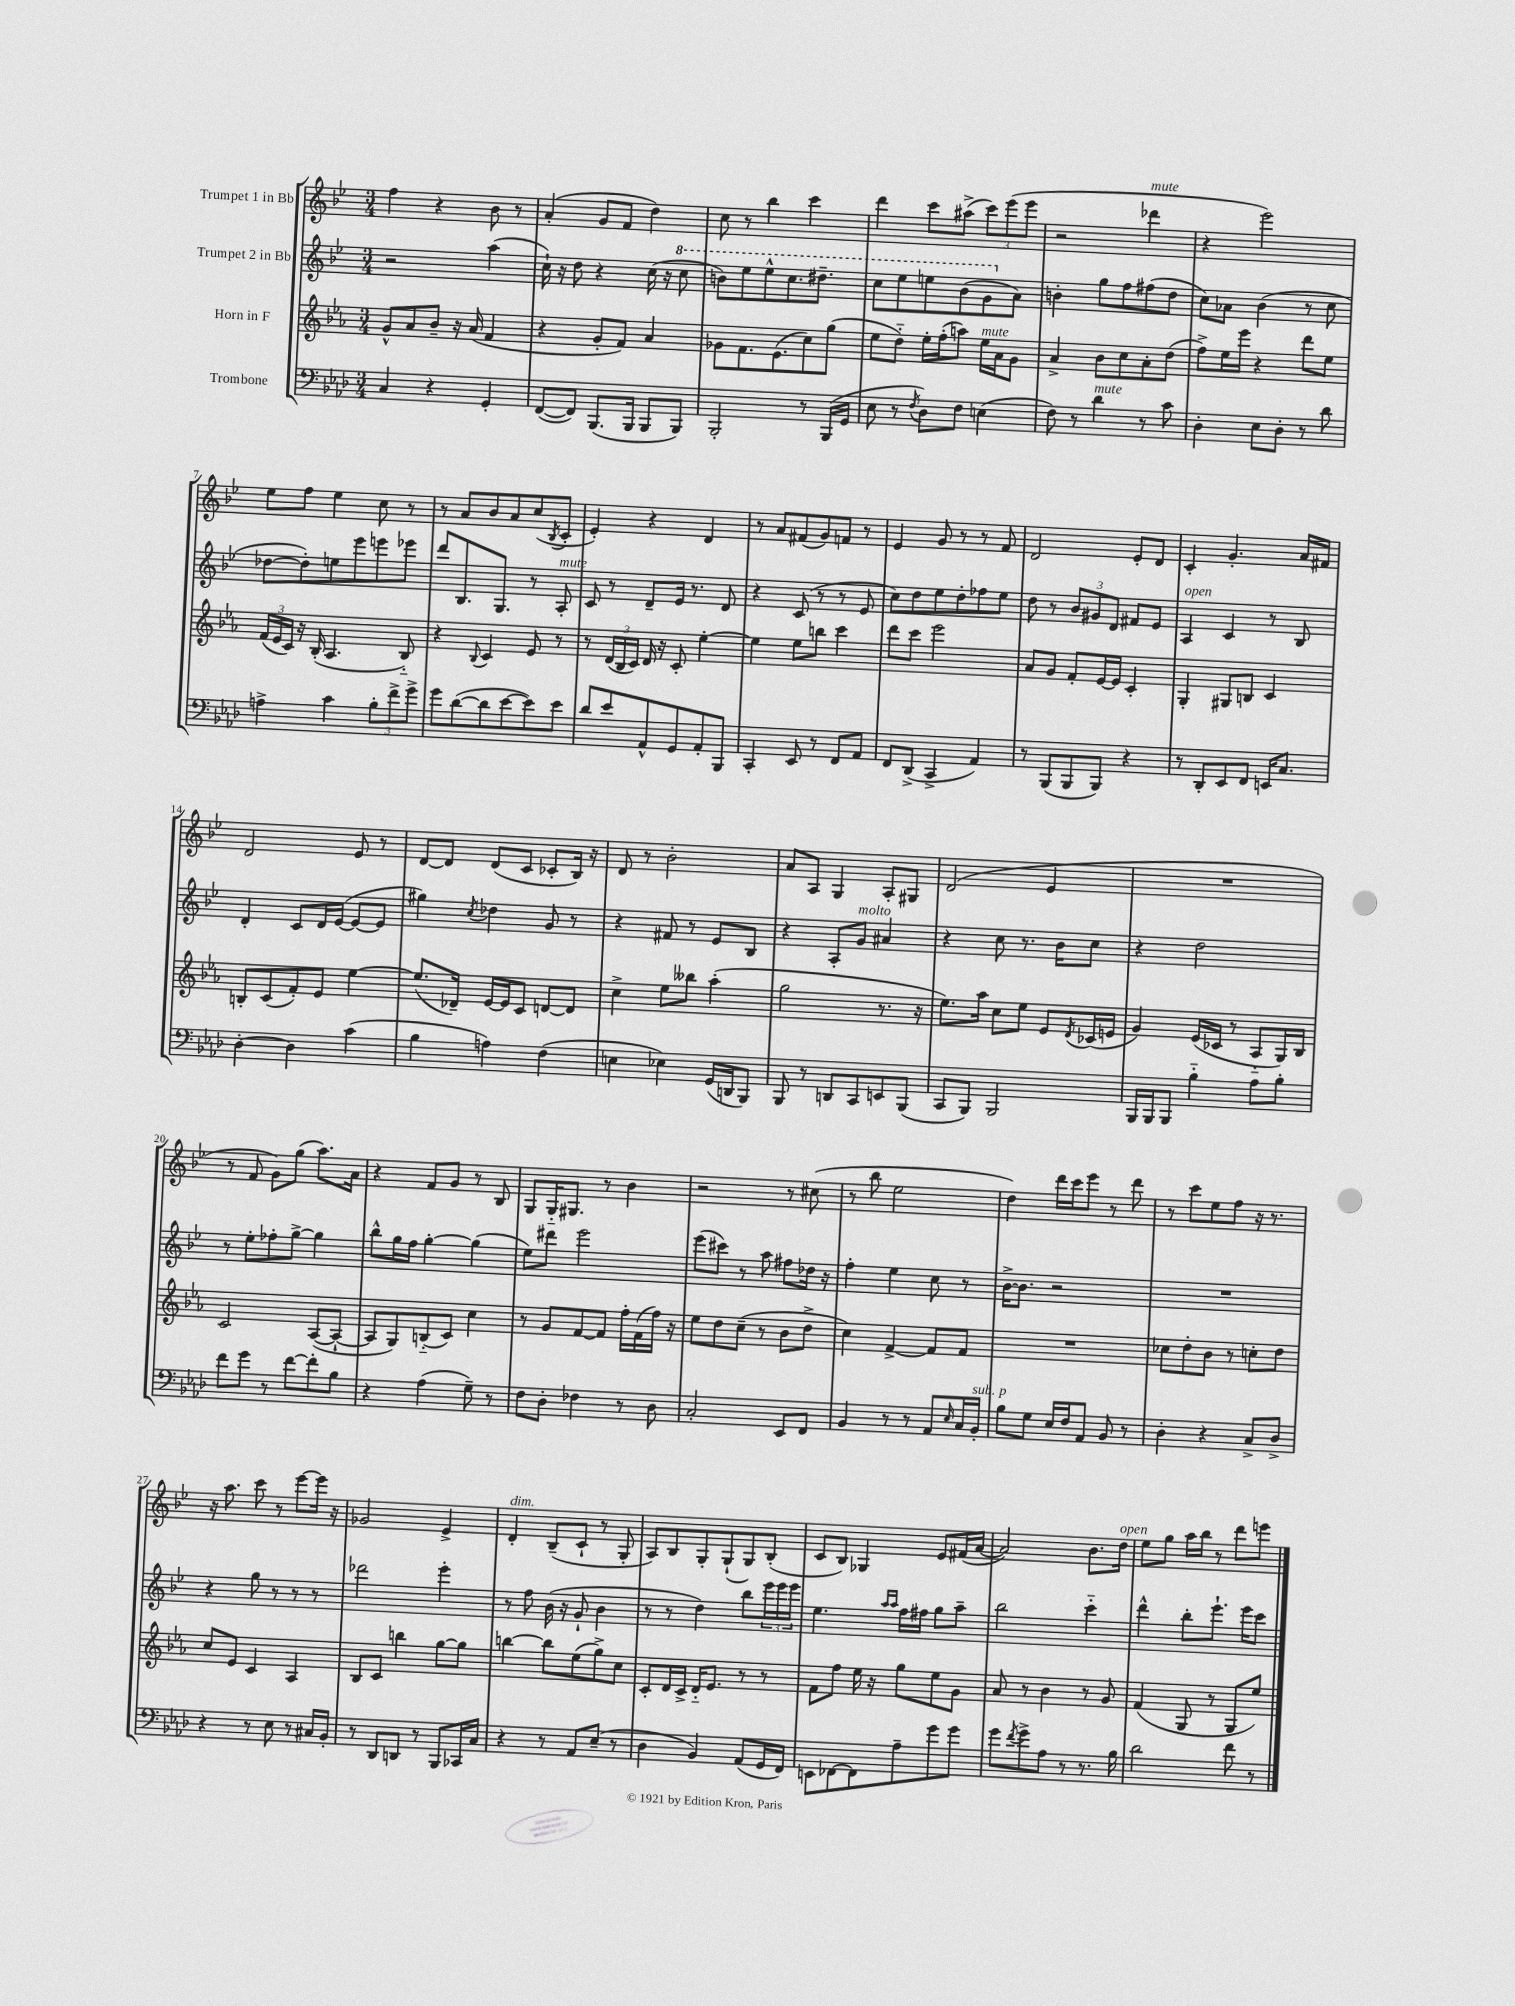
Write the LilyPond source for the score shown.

<<
\new StaffGroup <<
\new Staff = "s0" \with { instrumentName = "Trumpet 1 in Bb" } {
    \clef treble \key bes \major \numericTimeSignature \time 3/4
    f''4 r4 bes'8 r8 |
    a'4-.( g'8 f'8 d''4) |
    c''8 r8 bes''4 c'''4 |
    d'''4 c'''8 ais''8->( \tuplet 3/2 { c'''8) ees'''8( ees'''8 } |
    r2 des'''4^\markup { \italic "mute" } |
    r4 ees'''2) |
    ees''8 f''8 ees''4 c''8 r8 |
    r8 a'8 bes'8 a'8 c''8( \acciaccatura { bes8 } c'8-. |
    ees'4-.) r4 d'4 |
    r8 a'8 fis'8( g'8) f'8 r8 |
    ees'4 g'8 r8 r8 f'8 |
    d'2 ees'8-. d'8 |
    c'4-. g'4.-. a'16 fis'16 |
    d'2 ees'8 r8 |
    d'8~ d'8 d'8( c'8 ces'8-. bes16) r16 |
    d'8 r8 bes'2-. |
    a'8 a8 g4 a8-. gis8 |
    d'2( ees'4 |
    R2. |
    r8 f'8 g'8) g''8( a''8.) a'16 |
    r4 f'8 g'8 r8 bes8 |
    g8 g16-_ gis8. r8 bes'4 |
    r2 r8 cis''8( |
    r8 bes''8 ees''2 |
    d''4) d'''16 c'''16 ees'''8 r8 d'''8 |
    r8 c'''8 ees''8 f''8 r16 r8. |
    r16 a''8. c'''8 r8 ees'''8~ ees'''16 r16 |
    ges'2 ees'4-> |
    d'4-.^\markup { \italic "dim." } bes8--( c'8-! r8 g8-. |
    a8) bes8 g8-. g8-!( g8) bes8-.( |
    c'8 bes8) ges4 ees'8 fis'16( a'16~ |
    a'2) bes'8. d''16^\markup { \italic "open" } |
    ees''8 g''8 a''16 bes''16 r8 d'''8 e'''8 \bar "|." |
}
\new Staff = "s1" \with { instrumentName = "Trumpet 2 in Bb" } {
    \clef treble \key bes \major \numericTimeSignature \time 3/4
    r2 a''4( |
    c''16-!) r16 d''8 r4 c''16( r16 \ottava #1 c'''8 |
    b''8) ees'''8 ees'''8-^ c'''8. dis'''8.-- |
    c'''8 ees'''8 e'''8 bes''8( g''8 \ottava #0 a'8) |
    b'4-. g''8 f''8 fis''8( d''8 |
    c''8) aes'8 bes'4( r8 c''8 |
    des''8~ des''8-.) e''8 ees'''8 e'''8 ees'''8 |
    d'''8 bes8. g8. r8 a8-.^\markup { \italic "mute" } |
    c'8 r8 d'8-- ees'16 r8. d'8 |
    r4 c'8( r8 r8 ees'8 |
    c''8) d''8 ees''8 d''8-. fes''8 ees''8 |
    d''8 r8 \tuplet 3/2 { bes'8 gis'8 d'8 } fis'8 ees'8 |
    a4^\markup { \italic "open" } c'4 r8 bes8 |
    d'4-. c'8 d'16 ees'16~( ees'8~ ees'8 |
    gis''4) \acciaccatura { c''8 } des''4 g'8 r8 |
    r4 fis'8 r8 ees'8 bes8 |
    r4 a8-. g'8^\markup { \italic "molto" } ais'4 |
    r4 c''8 r8. bes'16 c''8 |
    r4 d''2 |
    r8 ees''8-. fes''8-. g''8~-> g''4 |
    bes''8-^ g''16 f''16 g''4~-. g''4( |
    ees''8) dis'''8 ees'''2 |
    ees'''8( cis'''8) r8 a''8 fis''8 des''16 r16 |
    f''4-. ees''4 c''8 r8 |
    bes'16~-> bes'8. r2 |
    R2. |
    r4 g''8 r8 r8 r8 |
    des'''2 ees'''4-. |
    r8 f''8 bes'16( r16 g'8-! bes'4 |
    r8 r8 d''4) bes''8 \tuplet 3/2 { ees'''16 ees'''16 ees'''16 } |
    ees''4. \grace { a''16 a''16 } f''16 fis''16 g''8 a''8-- |
    bes''2 c'''4-_ |
    d'''4-^ bes''8-. ees'''8.-! ees'''16 c'''8 \bar "|." |
}
\new Staff = "s2" \with { instrumentName = "Horn in F" } {
    \clef treble \key ees \major \numericTimeSignature \time 3/4
    g'8-^ aes'8 bes'8-- r16 aes'16( f'4 |
    r4 g'8-. f'8) aes'4 |
    ges'8 f'8. ees'8.( c''8) g''8( |
    ees''8 d''8-_) ees''16-. f''16-.( a''8) ees''16^\markup { \italic "mute" } aes'16 g'8 |
    aes'4-> bes'8 c''8 aes'8-. d''8( |
    f''8->) ees''16 ees'''16 r4 d'''8 ees''8 |
    \tuplet 3/2 { f'16( ees'16 c'16) } r16 bes16-.( aes4. bes8-_) |
    r4 \appoggiatura { bes8 } c'4 ees'8 r8 |
    r8 \tuplet 3/2 { d'16( bes16 c'16) } d'16 r16 c'8-. ees''4~-. |
    ees''4 ees''8 b''8 c'''4 |
    d'''8 c'''8 ees'''2 |
    aes'8 g'8 f'8-. ees'16~ ees'16 c'4-. |
    g4-. gis8 b8 c'4 |
    b8-. c'8( f'8-.) ees'8 ees''4~ |
    ees''8.( des'16--) ees'16~ ees'16 c'8 d'8~ d'8 |
    c''4-> ees''8 beses''8 aes''4-.( |
    g''2 r8. r16 |
    ees''8.) aes''16 c''8 ees''8 ees'8 \acciaccatura { d'8 } ces'16( e'16 |
    g'4) ees'16( ces'16 r8 aes8-_ g16) bes16 |
    c'2 aes8~( aes8~-! |
    aes8 g8) b8-_( c'8) c''4 |
    r8 g'8 f'8~ f'8 f''16-. f'16( f''16) r16 |
    ees''8 d''8 c''8--( r8 bes'8 d''8-> |
    c''4) f'4~-> f'8 f'8 |
    R2. |
    ces''8 d''8-. bes'8 r8 c''8-. d''8 |
    c''8 ees'8 c'4 aes4 |
    bes8 c'8 b''4 g''8~ g''8 |
    b''4~ b''8 ees''8( g''8->) c''8 |
    c'8-. d'16 c'16-> d'16-_ ees'8. r8 r8 |
    f'8 f''8 ees''16 r16 g''8 ees''8 g'8 |
    aes'8 r8 bes'4 r8 g'8 |
    f'4( g8 r8 g8 ees''8) \bar "|." |
}
\new Staff = "s3" \with { instrumentName = "Trombone" } {
    \clef bass \key aes \major \numericTimeSignature \time 3/4
    c4 r4 g,4-. |
    f,8~( f,8) bes,,8.( bes,,16 bes,,8 bes,,8) |
    bes,,2-. r8 bes,,16( g,16 |
    ees8 r8 \acciaccatura { f8 } des8) f8 e4( |
    f8) r8 des'4^\markup { \italic "mute" } r8 c'8 |
    des4-. ees8 des8-. r8 des'8 |
    a4-> c'4 \tuplet 3/2 { bes8-. f'8-> g'8-> } |
    g'8 des'8~( des'8 ees'8~ ees'8) ees'8 |
    des'8 ees'8 aes,8-^ g,8 aes,8-. bes,,8 |
    c,4-. ees,8 r8 f,8 aes,8 |
    f,8 des,8->( c,4-> aes,4) |
    r8 bes,,8( bes,,8 bes,,8) r4 |
    r8 des,8-. ees,8 f,8 e,16 c8. |
    des4~-. des4 c'4( |
    bes4 a4) f4( |
    e4 ees4) g,16( d,16 bes,,8) |
    bes,,8 r8 d,8 c,8 e,8 bes,,8( |
    c,8 bes,,8) bes,,2 |
    bes,,16 bes,,16 bes,,8 bes4-_ aes8 bes8-. |
    f'8 g'8 r8 f'8~ f'8-. bes8 |
    r4 aes4( g8--) r8 |
    f8 des8-. fes4 r8 des8 |
    c2-. ees,8 f,8 |
    bes,4 r8 r8 aes,8 \grace { ees16 } c16 bes,16-.^\markup { \italic "sub. p" } |
    bes8 g8 ees16 f16 aes,8 bes,8 r8 |
    des4-. r4 c8-> des8-> |
    r4 r8 ees8 r8 cis16 bes,16-. |
    r8 des,8 d,8 r8 bes,,8 ces,16 c16 |
    r4 r8 aes,8 ees8--( r8 |
    des4 bes,4) aes,8( g,16 f,16) |
    e,8 fes,8~ fes,8 aes8-- g'8 g'8 |
    g'8 \acciaccatura { f'8 } g'8-> aes8 r8 r8. bes16 |
    des'2 f'8 r8 \bar "|." |
}
>>
>>
